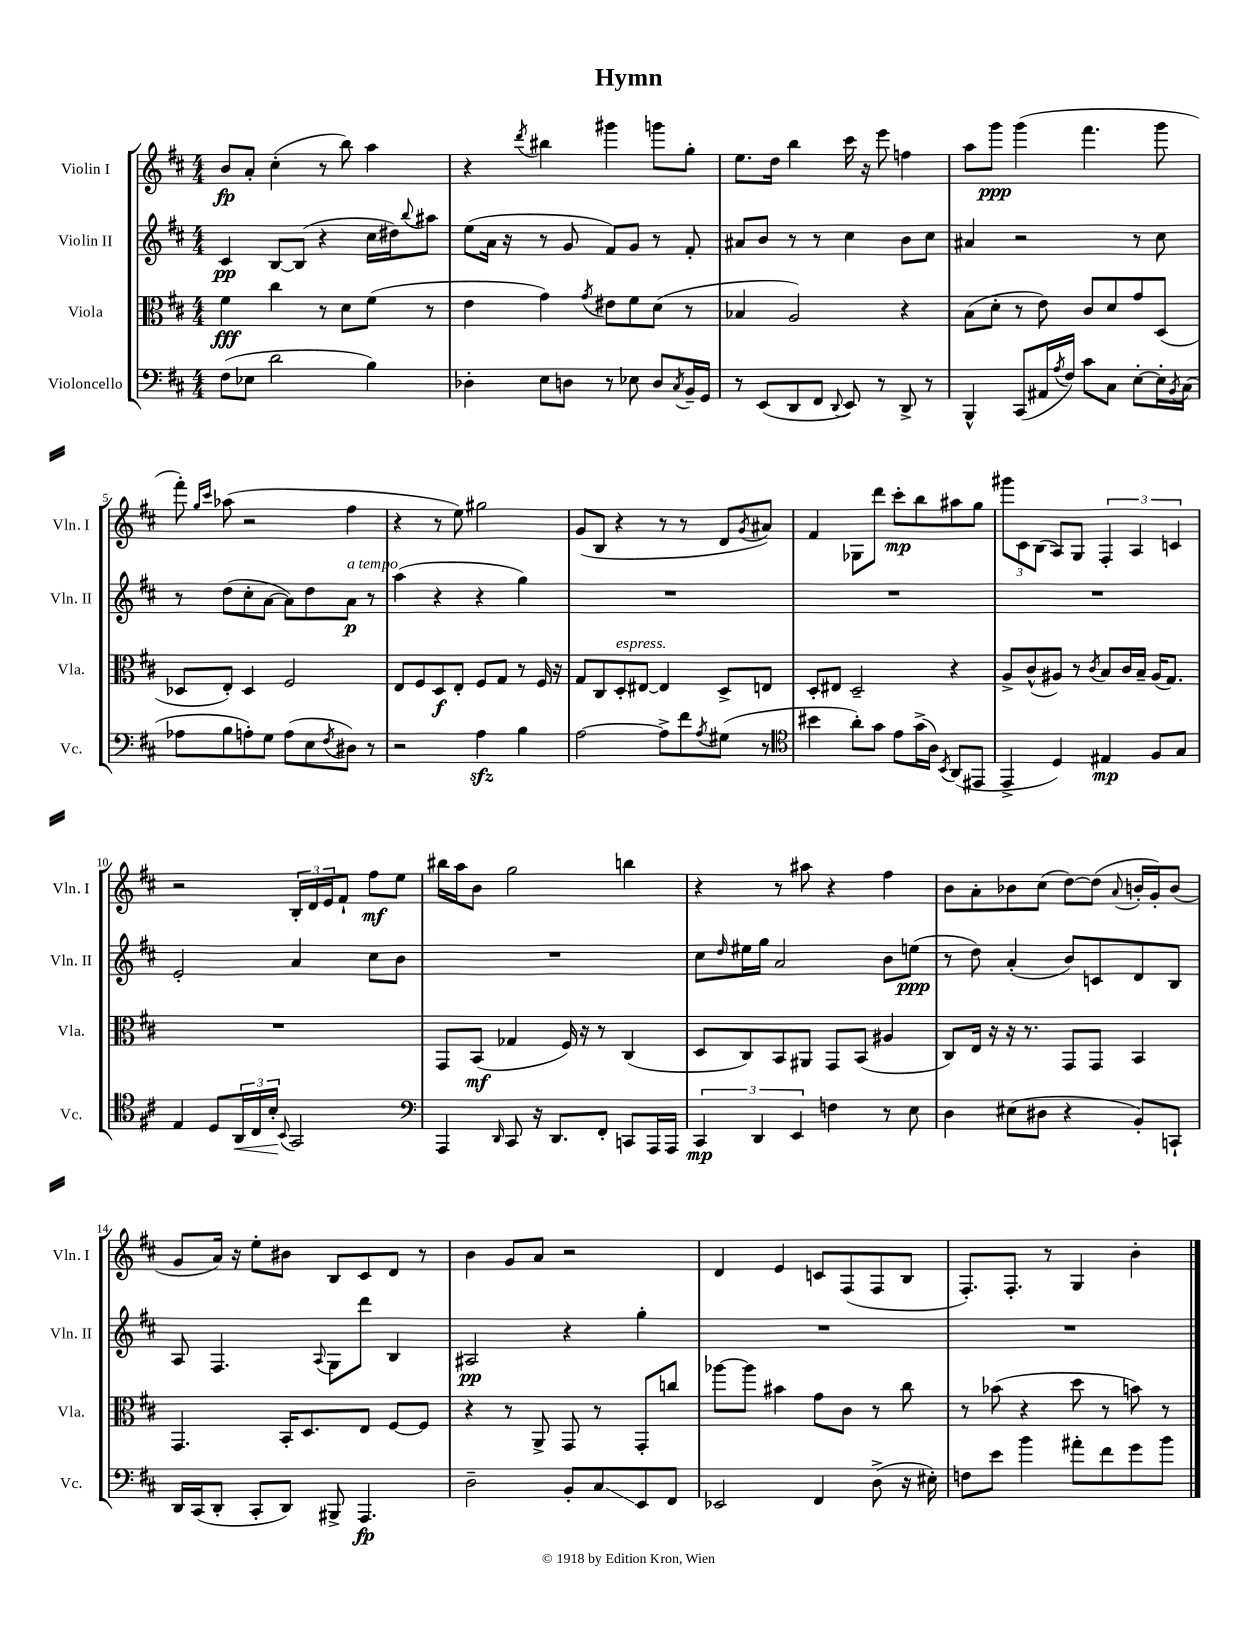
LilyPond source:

\header { title = "Hymn" }
<<
\new StaffGroup <<
\new Staff = "s0" \with { instrumentName = "Violin I" shortInstrumentName = "Vln. I" } {
    \clef treble \key d \major \numericTimeSignature \time 4/4
    b'8\fp a'8-. cis''4-.( r8 b''8) a''4 |
    r4 \acciaccatura { d'''8 } bis''4 gis'''4 g'''8 g''8-. |
    e''8. d''16 b''4 cis'''16 r16 e'''8 f''4 |
    a''8 g'''8\ppp g'''4( fis'''4. g'''8 |
    fis'''8-.) \grace { g''16 cis'''16 } aes''8( r2 fis''4 |
    r4 r8 e''8) gis''2 |
    g'8( b8 r4 r8 r8 d'8 \acciaccatura { g'8 } ais'8) |
    fis'4 ges8 d'''8 cis'''8-.\mp b''8 ais''8 g''8 |
    \tuplet 3/2 { gis'''8 cis'8 b8( } a8) g8 \tuplet 3/2 { fis4-. a4 c'4 } |
    r2 \tuplet 3/2 { b16-. d'16 e'16 } fis'8-! fis''8\mf e''8 |
    bis''16 a''16 b'8 g''2 b''4 |
    r4 r8 ais''8 r4 fis''4 |
    b'8 a'8-. bes'8 cis''8( d''8~) d''8( \appoggiatura { a'8 } b'16-. g'16-.) b'8( |
    g'8 a'16) r16 e''8-. bis'8 b8 cis'8 d'8 r8 |
    b'4 g'8 a'8 r2 |
    d'4 e'4 c'8 fis8( fis8 b8 |
    fis8.-.) fis8.-. r8 g4 b'4-. \bar "|." |
}
\new Staff = "s1" \with { instrumentName = "Violin II" shortInstrumentName = "Vln. II" } {
    \clef treble \key d \major \numericTimeSignature \time 4/4
    cis'4\pp b8~ b8( r4 cis''16 dis''16) \appoggiatura { b''8 } ais''8 |
    e''8( a'16 r16 r8 g'8 fis'8) g'8 r8 fis'8-. |
    ais'8 b'8 r8 r8 cis''4 b'8 cis''8 |
    ais'4 r2 r8 cis''8 |
    r8 d''8( cis''8-. a'8~ a'8) d''8 a'8\p^\markup { \italic "a tempo" } r8 |
    a''4( r4 r4 g''4) |
    R1 |
    R1 |
    R1 |
    e'2-. a'4 cis''8 b'8 |
    R1 |
    cis''8 \grace { d''16 } eis''16 g''16 a'2 b'8 e''8\ppp( |
    r8 d''8) a'4-.( b'8) c'8 d'8 b8 |
    a8 fis4. \appoggiatura { a8 } g8 d'''8 b4 |
    ais2\pp r4 g''4-. |
    R1 |
    R1 \bar "|." |
}
\new Staff = "s2" \with { instrumentName = "Viola" shortInstrumentName = "Vla." } {
    \clef alto \key d \major \numericTimeSignature \time 4/4
    fis'4\fff cis''4 r8 d'8 fis'8( r8 |
    e'4 g'4) \acciaccatura { g'8 } eis'8 fis'8 d'8( r8 |
    bes4 a2) r4 |
    b8( d'8-. r8 e'8) cis'8 d'8 g'8 d8( |
    des8 e8-.) des4 fis2 |
    e8 fis8 d8\f e8-. fis8 g8 r8 fis16 r16 |
    g8 cis8 d8-.^\markup { \italic "espress." } eis8~ eis4 d8-> e8 |
    d8-. eis8 d2-- r4 |
    a8-> cis'8-^( ais8) r8 \acciaccatura { cis'8 } b8 cis'16 b16-- ais16( g8.) |
    R1 |
    g,8 b,8\mf( ges4 fis16) r16 r8 cis4( |
    d8 cis8) b,8 ais,8 g,8 b,8( ais4 |
    cis8) e16 r16 r16 r8. g,8 g,8 b,4 |
    g,4. b,16-. d8. e8 fis8~ fis8 |
    r4 r8 a,8-> g,8 r8 g,8-. c''8 |
    aes''8~ aes''8 bis'4 g'8 cis'8 r8 cis''8 |
    r8 bes'8( r4 d''8 r8 b'8) r8 \bar "|." |
}
\new Staff = "s3" \with { instrumentName = "Violoncello" shortInstrumentName = "Vc." } {
    \clef bass \key d \major \numericTimeSignature \time 4/4
    fis8( ees8 d'2 b4) |
    des4-. e8 d8 r8 ees8 d8 \acciaccatura { cis8 } b,16-- g,16 |
    r8 e,8( d,8 fis,8 \appoggiatura { d,8 } e,8) r8 d,8-> r8 |
    b,,4-^ cis,8( ais,16 \acciaccatura { a8 } fis16) cis'8 cis8 e8~-. e16-. \acciaccatura { b,8 } cis16( |
    aes8 b8 a8-.) g8 a8( e8 \acciaccatura { fis8 } dis8) r8 |
    r2 a4\sfz b4 |
    a2~ a8-> fis'8 \acciaccatura { a8 } gis8( r8 |
    \clef tenor bis'4 a'8-.) g'8 e'8 g'16->( a16) \acciaccatura { b,8 } a,8( eis,8 |
    e,4-> d4) eis4\mp fis8 g8 |
    e4 d8 \tuplet 3/2 { a,16\< cis16 b16-.\! } \appoggiatura { b,8 } g,2 |
    \clef bass a,,4 \grace { d,16 } cis,8 r16 d,8. fis,8-. c,8 a,,16 a,,16 |
    \tuplet 3/2 { cis,4\mp d,4 e,4 } f4 r8 e8 |
    d4 eis8( dis8 r4 b,8-.) c,8-! |
    d,16 cis,16( d,8-. cis,8-. d,8) bis,,8-> a,,4.\fp |
    d2-- b,8-. cis8\glissando e,8 fis,8 |
    ees,2 fis,4 d8->( r16 eis16-.) |
    f8 e'8 b'4 ais'8-. fis'8 g'8 b'8 \bar "|." |
}
>>
>>
